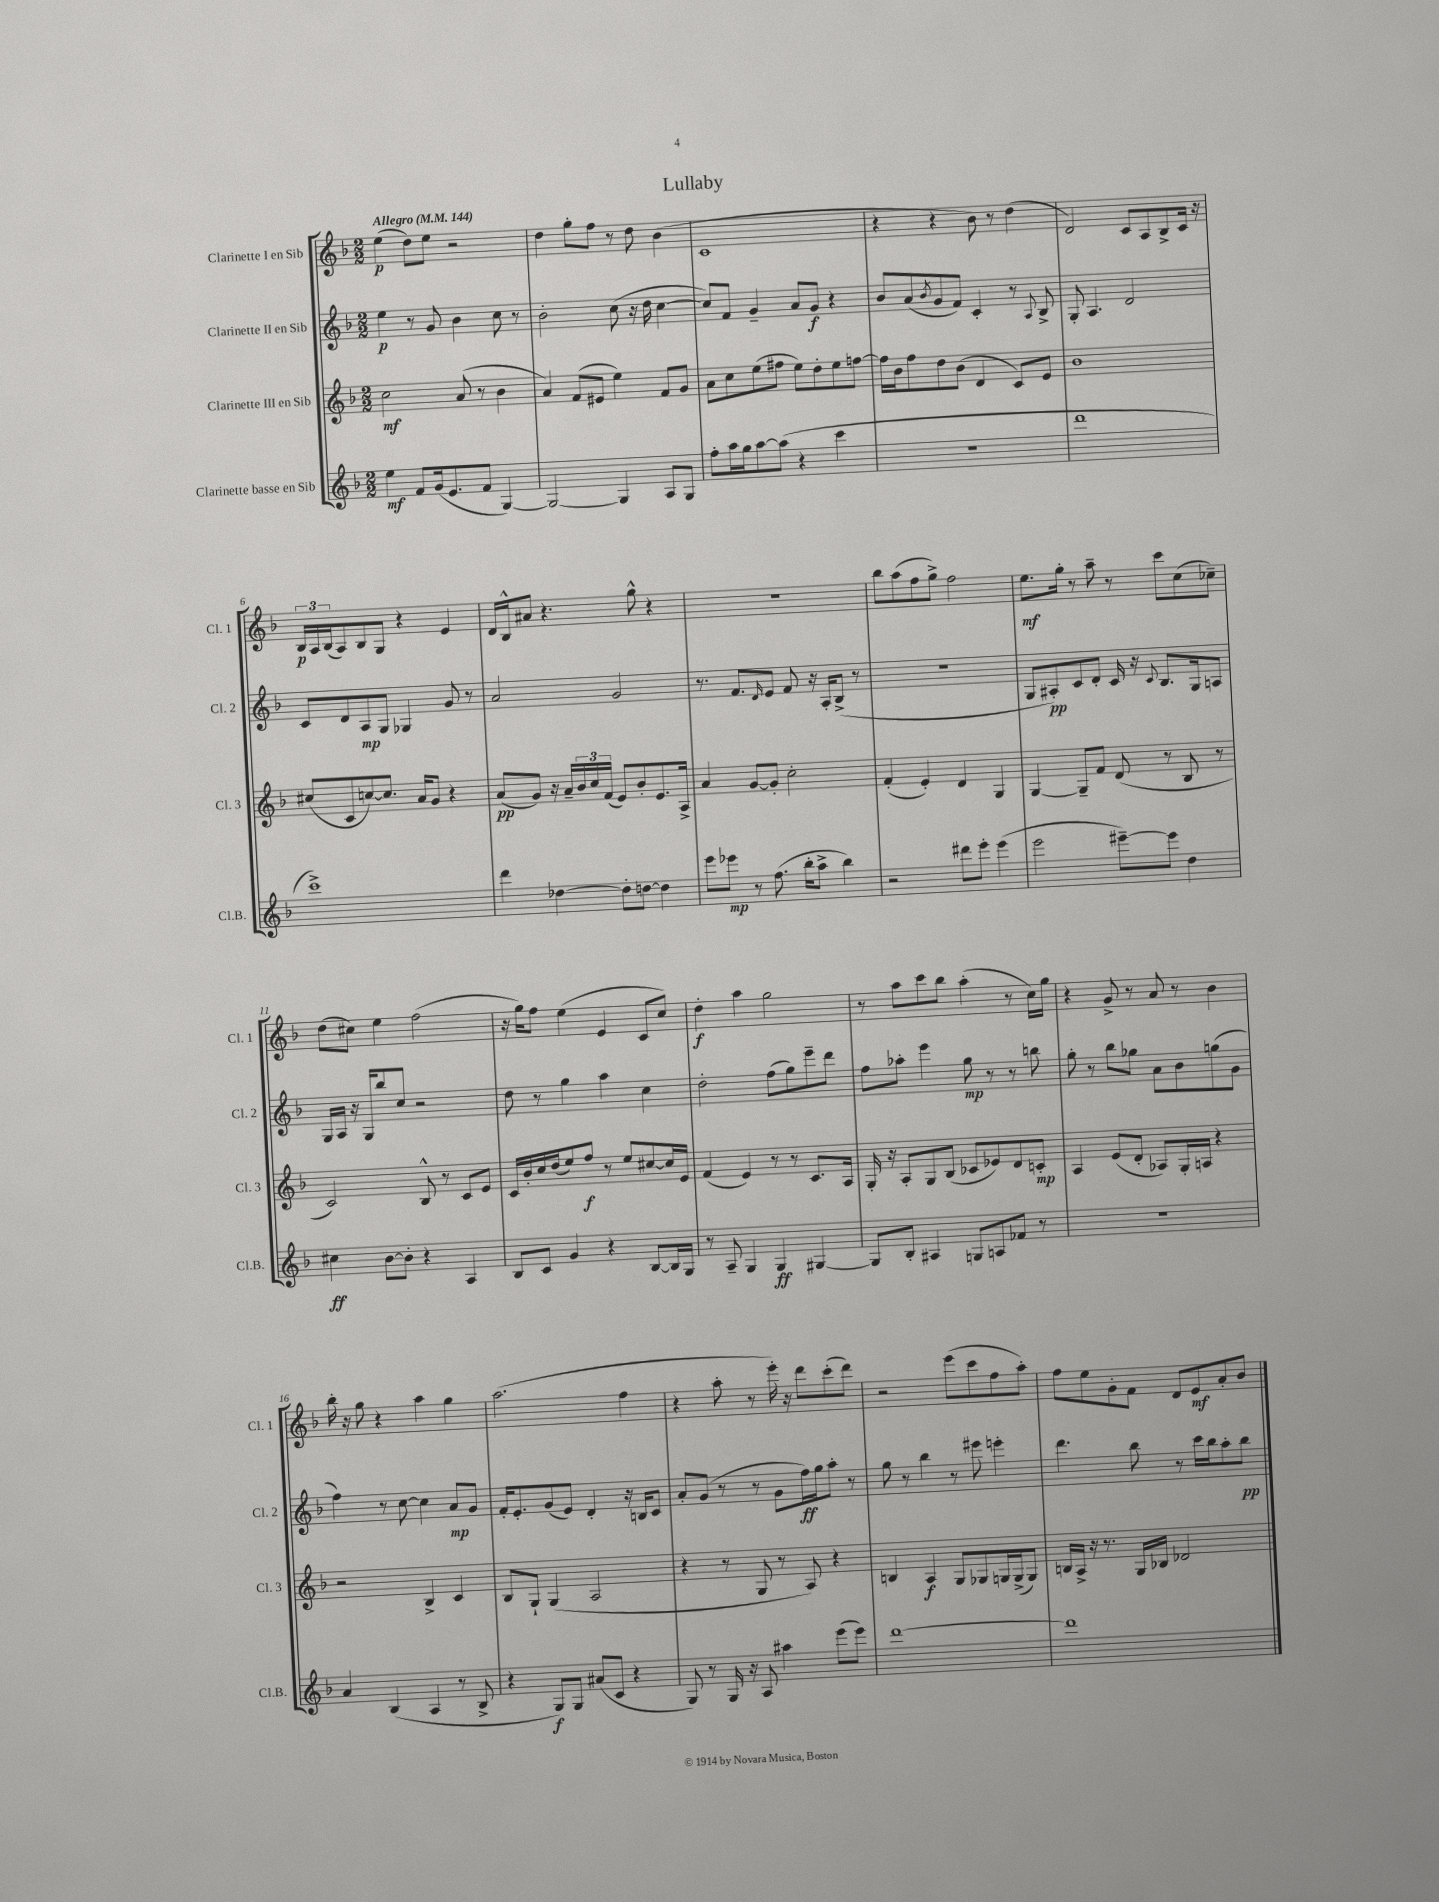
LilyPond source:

\header { title = "Lullaby" }
<<
\new StaffGroup <<
\new Staff = "s0" \with { instrumentName = "Clarinette I en Sib" shortInstrumentName = "Cl. 1" } {
    \clef treble \key f \major \numericTimeSignature \time 2/2 \tempo "Allegro" 4 = 144
    e''4\p( d''8) e''8 r2 |
    d''4 g''8-. f''8 r8 d''8 bes'4( |
    c'1 |
    r4 r4 bes'8) r8 d''4( |
    d'2) c'8 a8 bes8-> c'16 r16 |
    \tuplet 3/2 { bes16\p a16 bes16( } a8) bes8 g8 r4 e'4 |
    d'16 bes16-^ ais'8 r4. g''8-^ r4 |
    r1 |
    bes''8 a''8( f''8 g''8->) f''2 |
    e''8.\mf g''16-. r8 a''8-- r8 c'''8 c''8( ces''8--) |
    d''8( cis''8) e''4 f''2( |
    r16 g''16) f''8 e''4( e'4 c'8 c''8) |
    d''4-.\f a''4 g''2 |
    r8 a''8 c'''8 bes''8 a''4-.( r8 c''16) g''16 |
    r4 g'8-> r8 a'8 r8 bes'4 |
    bes''16-. r16 g''8 r4 a''4 g''4 |
    a''2.( f''4 |
    r4 a''8-. r8 e'''16-.) r16 d'''8 c'''8-.( d'''8) |
    r2 e'''8( c'''8 f''8 a''8-.) |
    f''8 e''8 g'8-. f'8 d'8 e'8\mf a'8-. bes'8 \bar "|." |
}
\new Staff = "s1" \with { instrumentName = "Clarinette II en Sib" shortInstrumentName = "Cl. 2" } {
    \clef treble \key f \major \numericTimeSignature \time 2/2
    e''4\p r8 g'8 bes'4 c''8 r8 |
    bes'2-. c''8( r16 d''16 c''4~ |
    c''8) f'8 g'4-- a'8 g'8\f r4 |
    bes'8 a'8( \acciaccatura { bes'8 } g'8 f'8) c'4-. r8 \appoggiatura { a8 } bes8-> |
    g8-. a4. d'2 |
    c'8 d'8 a8\mp g8 ges4 g'8 r8 |
    a'2 g'2 |
    r8. f'8. \grace { d'16 } e'8 f'8 r16 a16-. bes8->( r8 |
    r1 |
    g8 ais8-.\pp) c'8 d'8-. c'16 r16 \appoggiatura { c'8 } bes8. g16 a8 |
    g16 a16 r16 g16 bes''8 c''8 r2 |
    d''8 r8 g''4 a''4 c''4 |
    d''2-. f''8( g''8) e'''8-- d'''8 |
    f''8 aes''8-. e'''4 g''8\mp r8 r8 b''8 |
    g''8-. r8 bes''8 ges''8 a'8 bes'8 g''8( g'8 |
    f''4) r8 c''8~ c''4 a'8\mp g'8 |
    f'16-. e'8.-. g'8( e'8) d'4-. r16 b16 c'8 |
    a'8-. g'8( r8 r8 g'8 f''16\ff) g''16 a''8-. r8 |
    g''8 r8 bes''4 r8 eis'''8 e'''4-. |
    d'''4. bes''8 r8 c'''16 bes''16 a''8-. bes''8\pp \bar "|." |
}
\new Staff = "s2" \with { instrumentName = "Clarinette III en Sib" shortInstrumentName = "Cl. 3" } {
    \clef treble \key f \major \numericTimeSignature \time 2/2
    c''2\mf a'8( r8 bes'4 |
    a'4) f'8( eis'8 e''4) f'8 g'8 |
    a'8 c''8 e''8( fis''8 e''8) d''8-. e''8 f''8~ |
    f''16 bes'16 f''8 d''8 bes'8( d'4 c'8) e'8 |
    bes'1 |
    cis''8( c'8 c''8~) c''8. a'16 g'8 r4 |
    a'8\pp( g'8) r16 a'16-- \tuplet 3/2 { bes'16 c''16 f'16( } e'8) bes'8-. e'8. a16-> |
    a'4 g'8~ g'8-. c''2-. |
    f'4-.( e'4-.) d'4 g4 |
    g4~ g8-- f'8 d'8( r8 bes8 r8 |
    c'2) bes8-^ r8 c'8 e'8 |
    c'16 bes'16-. c''16 d''16( e''8) f''8\f r8 e''8 cis''8~ cis''16 e'16 |
    f'4( e'4) r8 r8 c'8. a16 |
    g16-. r16 a8-. g8 bes8( ces'8 ees'8) d'8 c'8-.\mp |
    a4 e'8( d'8-. aes8) g16-. a16 r4 |
    r2 bes4-> c'4 |
    bes8 g8-! g4( a2 |
    r4 r8 g8 r8 a8) r4 |
    b4 a4\f g8 ges8 g16 g16->( g8) |
    b16 a16-> r16 r8. g16 bes16 des'2 \bar "|." |
}
\new Staff = "s3" \with { instrumentName = "Clarinette basse en Sib" shortInstrumentName = "Cl.B." } {
    \clef treble \key f \major \numericTimeSignature \time 2/2
    e''4\mf f'8 g'16( e'8. f'8 g4~) |
    g2~ g4 a8 g8 |
    f''8-. a''16 g''16 a''8~ a''8( r4 c'''4 |
    R1 |
    d'''1 |
    c'''1->) |
    d'''4 des''4~ des''8-. d''8~ d''4 |
    e'''8 ees'''8\mp r8 f''8.( bes''16-. a''8-> bes''4) |
    r2 dis'''8 e'''8-. e'''4( |
    e'''2 eis'''8~--) eis'''8 d''4 |
    cis''4\ff bes'8~ bes'8-. r4 a4 |
    bes8 c'8 g'4 r4 bes8~ bes16 g16 |
    r8 a8-- g4 g4\ff gis4~ |
    gis8 bes8-. ais4 g8 a8 fes'8 r8 |
    R1 |
    a'4 bes4( a4 r8 bes8-> |
    r4 g8\f) g8 ais'8( c'8 r4 |
    g8) r8 g16 r16 a8 ais''4 e'''8( e'''8) |
    d'''1~ |
    d'''1 \bar "|." |
}
>>
>>
